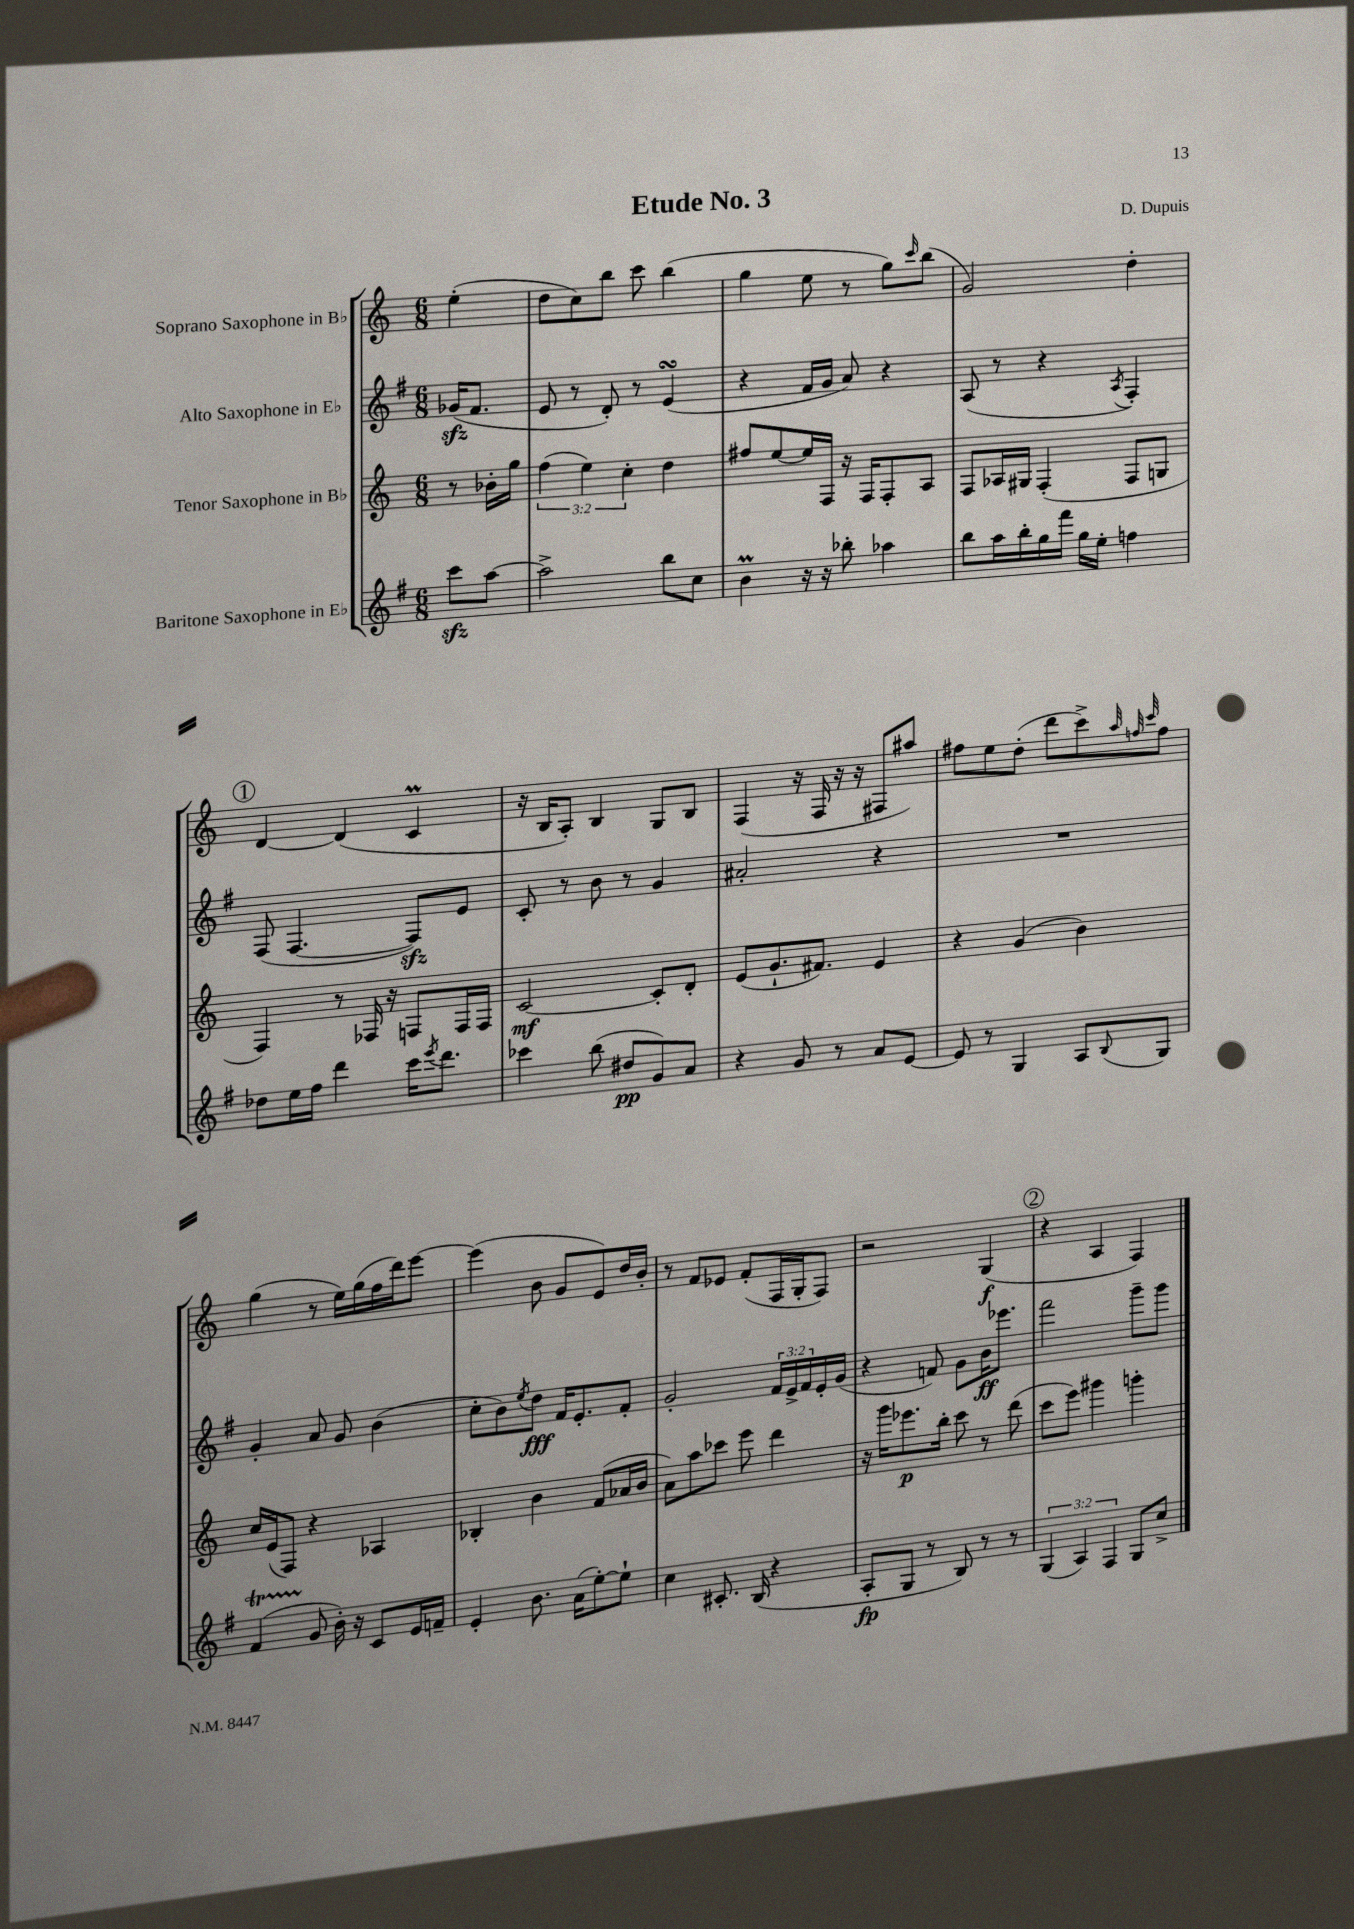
\header { title = "Etude No. 3" composer = "D. Dupuis" }
<<
\new StaffGroup <<
\new Staff = "s0" \with { instrumentName = "Soprano Saxophone in Bb" } {
    \clef treble \key c \major \numericTimeSignature \time 6/8 \partial 4
    e''4-.( |
    d''8 c''8) b''8 c'''8 b''4( |
    g''4 e''8 r8 g''8) \grace { c'''16 } b''8( |
    g'2) d''4-. |
    \mark \markup { \circle "1" } d'4~ d'4( c'4\prall |
    r16 b16 a8-.) b4 g8 b8 |
    f4( r16 f16 r16 r16 fis8 ais''8) |
    fis''8 e''8 d''8-.( d'''8 c'''8->) \grace { a''32 f''32 c'''32 } f''8 |
    g''4( r8 e''16) g''16( f''16 d'''16) e'''8~ |
    e'''4( b'8 g'8 e'8) d''16 b'16-. |
    r8 f'8 ees'8 f'8-.( f16 g16-. f8) |
    r2 g4\f( |
    \mark \markup { \circle "2" } r4 a4 f4) \bar "|." |
}
\new Staff = "s1" \with { instrumentName = "Alto Saxophone in Eb" } {
    \clef treble \key g \major \numericTimeSignature \time 6/8 \override Staff.TupletNumber.text = #tuplet-number::calc-fraction-text \partial 4
    ges'16\sfz( fis'8. |
    e'8 r8 d'8-.) r8 e'4\turn( |
    r4 fis'16 g'16 a'8) r4 |
    a8( r8 r4 \acciaccatura { a8 } fis4-.) |
    \mark \markup { \circle "1" } fis8( fis4.~ fis8\sfz) e'8 |
    c'8-. r8 b'8 r8 g'4 |
    ais'2-. r4 |
    R2. |
    g'4-. a'8 g'8 b'4( |
    c''8-. b'8) \acciaccatura { e''8 } d''8\fff fis'16 e'8.-. fis'8-. |
    g'2-. \tuplet 3/2 { fis'16 e'16-> fis'16 } e'16-. g'16( |
    r4 f'8) g'8 b'16\ff ees'''8. |
    \mark \markup { \circle "2" } fis'''2 g'''8-- g'''8 \bar "|." |
}
\new Staff = "s2" \with { instrumentName = "Tenor Saxophone in Bb" } {
    \clef treble \key c \major \numericTimeSignature \time 6/8 \override Staff.TupletNumber.text = #tuplet-number::calc-fraction-text \partial 4
    r8 bes'16-. g''16 |
    \tuplet 3/2 { f''4( e''4) c''4-. } d''4 |
    fis''8 e''8~ e''16 f16 r16 f16 f8-. a8 |
    f8 aes16 gis16 f4-.( f8 g8 |
    \mark \markup { \circle "1" } f4) r8 fes16 r16 f8 f16 f16 |
    c'2~\mf c'8-. d'8-. |
    e'8( g'8.-! fis'8.) e'4 |
    r4 g'4( b'4) |
    c''16 e'16( f8) r4 aes4 |
    bes4-. b'4 f'8( aes'16 b'16 |
    a'8) a''8 ces'''8 e'''8 d'''4 |
    r16 g'''16 ees'''8.\p b''16-. c'''8 r8 d'''8( |
    \mark \markup { \circle "2" } c'''8 e'''8) gis'''4 g'''4-. \bar "|." |
}
\new Staff = "s3" \with { instrumentName = "Baritone Saxophone in Eb" } {
    \clef treble \key g \major \numericTimeSignature \time 6/8 \override Staff.TupletNumber.text = #tuplet-number::calc-fraction-text \partial 4
    c'''8\sfz a''8~ |
    a''2-> b''8 c''8 |
    b'4\prall r16 r16 bes''8-. aes''4 |
    b''8 a''16 b''16-. g''16 fis'''16 g''16 e''16-. f''4 |
    \mark \markup { \circle "1" } des''8 e''16 fis''16 d'''4 c'''16 \acciaccatura { e'''8 } d'''8. |
    ces'''4 b''8( dis''8\pp g'8) a'8 |
    r4 g'8 r8 a'8 e'8~ |
    e'8 r8 g4 a8 \appoggiatura { b8 } g8 |
    fis'4\startTrillSpan( g'8\stopTrillSpan b'16-.) r16 c'8 e'16 f'16-- |
    e'4-. b'8. a'16( e''8~-.) e''8-! |
    c''4 cis'8.-. b16( r4 |
    a8-.\fp g8 r8 b8) r8 r8 |
    \mark \markup { \circle "2" } \tuplet 3/2 { g4( a4) fis4 } g8 c''8-> \bar "|." |
}
>>
>>
\layout { \context { \Score \remove "Bar_number_engraver" } }
